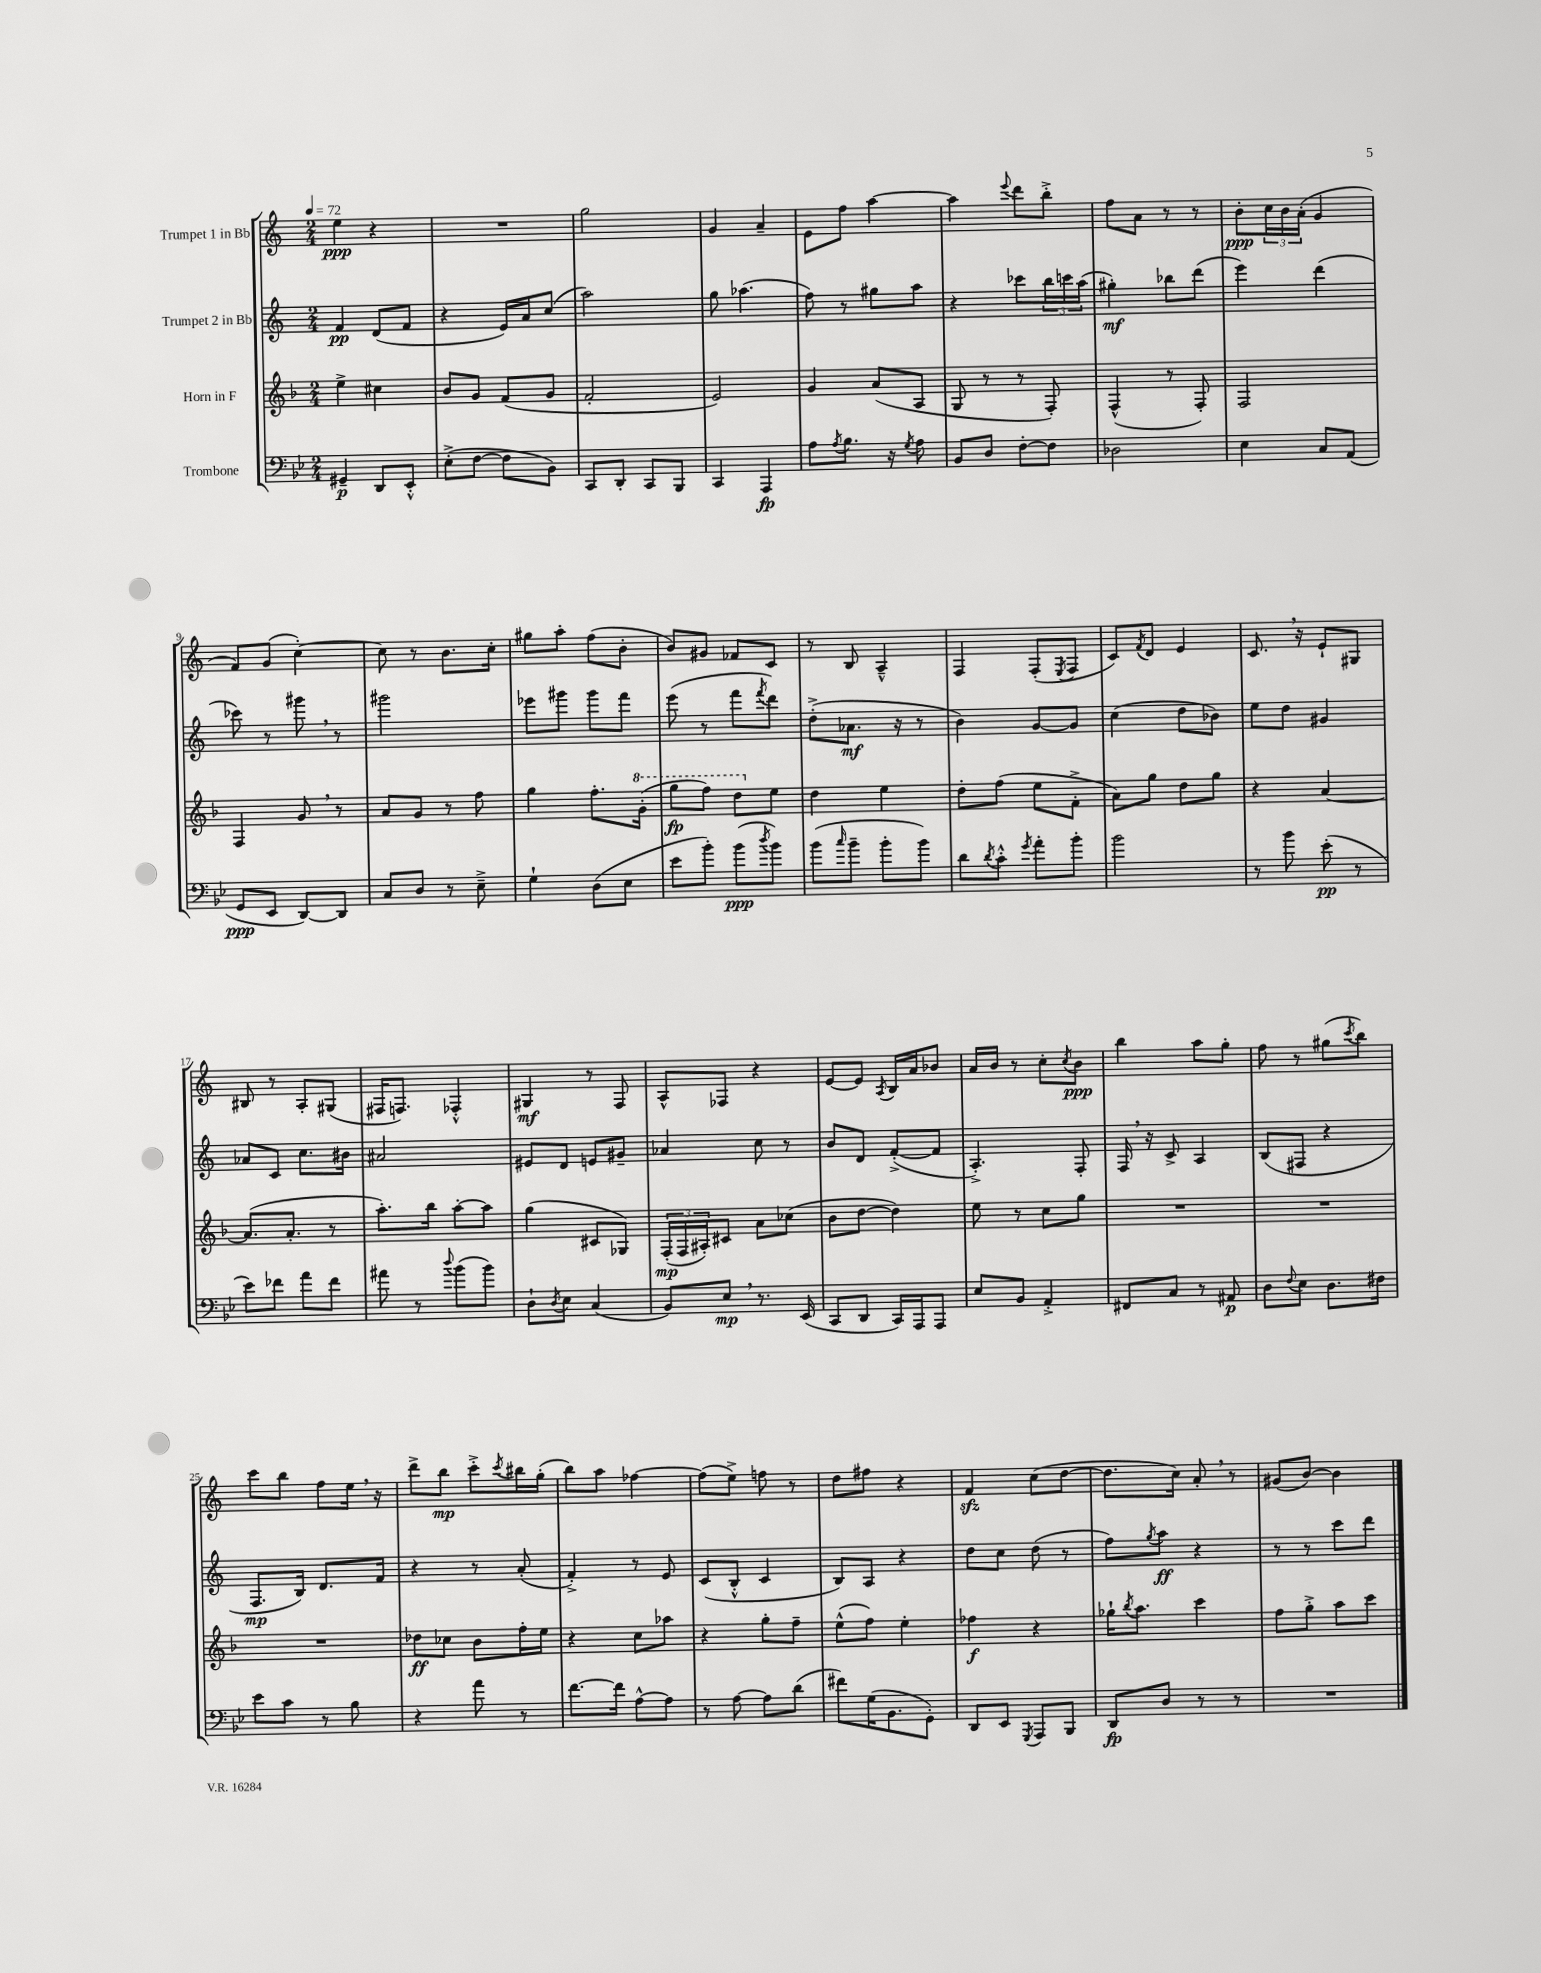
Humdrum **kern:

**kern	**dynam	**kern	**dynam	**kern	**dynam	**kern	**dynam
*part4	*part4	*part3	*part3	*part2	*part2	*part1	*part1
*staff4	*staff4	*staff3	*staff3	*staff2	*staff2	*staff1	*staff1
*I"Trombone	*	*I"Horn in F	*	*I"Trumpet 2 in Bb	*	*I"Trumpet 1 in Bb	*
*clefF4	*	*clefG2	*	*clefG2	*	*clefG2	*
*k[b-e-]	*	*k[b-]	*	*k[]	*	*k[]	*
*M2/4	*	*M2/4	*	*M2/4	*	*M2/4	*
*MM72	*	*MM72	*	*MM72	*	*MM72	*
=1	=1	=1	=1	=1	=1	=1	=1
4GG#X~/	p	4ee^\	.	4f/	pp	4ee\	ppp
8DD/L	.	4cc#X\	.	(8d/L	.	4r	.
8EE-'^^/J	.	.	.	8f/J	.	.	.
=2	=2	=2	=2	=2	=2	=2	=2
(8E-'^\L	.	8b-/L	.	4r	.	2r	.
[8F\J	.	8g/J	.	.	.	.	.
8F\L]	.	(8f/L	.	16e/LL)	.	.	.
.	.	.	.	16a/J	.	.	.
8BB-\J)	.	8g/J	.	(8cc/J	.	.	.
=3	=3	=3	=3	=3	=3	=3	=3
8CC/L	.	2f'/	.	2aa\)	.	2gg\	.
8DD'/J	.	.	.	.	.	.	.
8CC/L	.	.	.	.	.	.	.
8BBB-/J	.	.	.	.	.	.	.
=4	=4	=4	=4	=4	=4	=4	=4
4CC/	.	2e/)	.	8gg\	.	4g/	.
.	.	.	.	(4.aa-X\	.	.	.
4AAA/	fp	.	.	.	.	4a~/	.
=5	=5	=5	=5	=5	=5	=5	=5
8A\L	.	4g/	.	8ff\)	.	8e\L	.
8qA/	.	.	.	.	.	.	.
8.B-\J	.	.	.	8r	.	8ff\J	.
.	.	(8a/L	.	8gg#X\L	.	[4aa\	.
16r	.	.	.	.	.	.	.
8qG/	.	.	.	.	.	.	.
8A\	.	8A/J	.	8aa\J	.	.	.
=6	=6	=6	=6	=6	=6	=6	=6
8BB-/L	.	8G/	.	4r	.	4aa\]	.
8D/J	.	8r	.	.	.	.	.
.	.	.	.	.	.	8qqeee/	.
[8F'\L	.	8r	.	8ccc-X\L	.	8ddd\L	.
8F\J]	.	8F'/)	.	24bb\L	.	8bb'^\J	.
.	.	.	.	24cccn\	.	.	.
.	.	.	.	(24aa\JJ	.	.	.
=7	=7	=7	=7	=7	=7	=7	=7
2D-X\	.	(4F^^/	.	4gg#X'\)	mf	8ff\L	.
.	.	.	.	.	.	8a\J	.
.	.	8r	.	8bb-X\L	.	8r	.
.	.	8F'/)	.	(8ddd\J	.	8r	.
=8	=8	=8	=8	=8	=8	=8	=8
4E-\	.	2F/	.	4eee\)	.	8b'\L	ppp
.	.	.	.	.	.	24cc\L	.
.	.	.	.	.	.	24b\	.
.	.	.	.	.	.	(24a'\JJ	.
8C/L	.	.	.	(4ddd\	.	4g/	.
(8AA/J	.	.	.	.	.	.	.
!!LO:LB:g=z
=9	=9	=9	=9	=9	=9	=9	=9
8GG/L	ppp	4F/	.	8ccc-X\)	.	8f/L)	.
8EE-/J	.	.	.	8r	.	(8g/J	.
[8DD/L)	.	8g,/	.	8ggg#X,\	.	[4cc'\)	.
8DD/J]	.	8r	.	8r	.	.	.
=10	=10	=10	=10	=10	=10	=10	=10
8C/L	.	8a/L	.	2ggg#X\	.	8cc\]	.
8D/J	.	8g/J	.	.	.	8r	.
8r	.	8r	.	.	.	8.b\L	.
8E-~^\	.	8ff\	.	.	.	.	.
.	.	.	.	.	.	16cc'\Jk	.
=11	=11	=11	=11	=11	=11	=11	=11
4G`\	.	4gg\	.	8eee-X\L	.	8gg#X\L	.
.	.	.	.	8ggg#X\J	.	8aa'\J	.
(8D\L	.	8.ff'\L	.	8ggg#\L	.	(8ff\L	.
8E-\J	.	.	.	8fff\J	.	8b'\J	.
*	*	*8va	*	*	*	*	*
.	.	(16gg'\Jk	.	.	.	.	.
=12	=12	=12	=12	=12	=12	=12	=12
8e-\L	.	8ggg\L	fp	(8eee\	.	8b/L)	.
8b-'\J)	.	8fff\J)	.	8r	.	8g#X/J	.
(8b-\L	ppp	8ddd\L	.	8fff\L	.	8f-X/L	.
8qdd/	.	.	.	8qfff/	.	.	.
*	*	*X8va	*	*	*	*	*
8b-\J)	.	8ee\J	.	8ddd\J)	.	8c/J	.
=13	=13	=13	=13	=13	=13	=13	=13
(8b-\L	.	4dd\	.	(8dd'^\L	.	8r	.
16qqcc/	.	.	.	.	.	.	.
8b-~\J	.	.	.	8.a-X\J	mf	8B/	.
8b-'\L	.	4ee\	.	.	.	4A~^^/	.
.	.	.	.	16r	.	.	.
8b-\J)	.	.	.	8r	.	.	.
=14	=14	=14	=14	=14	=14	=14	=14
8d\L	.	8dd'\L	.	4b\)	.	4F/	.
8qd/	.	.	.	.	.	.	.
8c'^^\J	.	(8ff\J	.	.	.	.	.
8qg/	.	.	.	.	.	.	.
8a'\L	.	8ee\L	.	[8g/L	.	(8F'/L	.
.	.	.	.	.	.	8qE/	.
8b-'\J	.	8f'^\J	.	8g/J]	.	8F/J	.
=15	=15	=15	=15	=15	=15	=15	=15
2b-\	.	8a\L)	.	(4cc\	.	8c/L)	.
.	.	.	.	.	.	8qf/	.
.	.	8gg\J	.	.	.	8d/J	.
.	.	8dd\L	.	8dd\L	.	4e/	.
.	.	8gg\J	.	8b-X\J)	.	.	.
=16	=16	=16	=16	=16	=16	=16	=16
8r	.	4r	.	8ee\L	.	8.c,/	.
8b-\	.	.	.	8dd\J	.	.	.
.	.	.	.	.	.	16r	.
(8e-'\	pp	[4a/	.	4g#X/	.	8e`/L	.
8r	.	.	.	.	.	8G#X/J	.
!!LO:LB:g=z
=17	=17	=17	=17	=17	=17	=17	=17
8e-\L)	.	(8.a/L]	.	8a-X/L	.	8B#X/	.
8f-X\J	.	.	.	8c/J	.	8r	.
.	.	8.a'/J	.	.	.	.	.
8a\L	.	.	.	8.cc\L	.	8A'/L	.
8f-\J	.	8r	.	.	.	(8G#X/J	.
.	.	.	.	16b#X\Jk	.	.	.
=18	=18	=18	=18	=18	=18	=18	=18
8a#X\	.	8.aa'\L)	.	2a#X/	.	16F#X/KL	.
.	.	.	.	.	.	8.Fn/J)	.
8r	.	.	.	.	.	.	.
.	.	16bb-\Jk	.	.	.	.	.
8qqdd/	.	.	.	.	.	.	.
(8b-\L	.	[8aa'\L	.	.	.	4F-X'^^/	.
8b-\J)	.	8aa\J]	.	.	.	.	.
=19	=19	=19	=19	=19	=19	=19	=19
8D`\L	.	(4gg\	.	8e#X/L	.	4G#X/	mf
8qD/	.	.	.	.	.	.	.
8E-\J	.	.	.	8d/J	.	.	.
(4C/	.	8c#X/L	.	8en/L	.	8r	.
.	.	8G-X/J)	.	8g#X~/J	.	8F/	.
=20	=20	=20	=20	=20	=20	=20	=20
8BB-/L)	.	(24F'/LL	mp	4a-X/	.	8A^^/L	.
.	.	24F/	.	.	.	.	.
.	.	24A#X'/J)	.	.	.	.	.
8E-,/J	mp	8c#X/J	.	.	.	8F-X/J	.
8.r	.	8a\L	.	8cc\	.	4r	.
.	.	(8cc-X\J	.	8r	.	.	.
(16EE-/	.	.	.	.	.	.	.
=21	=21	=21	=21	=21	=21	=21	=21
8CC/L	.	8b-\L	.	8b/L	.	[8e/L	.
8DD/J	.	[8dd\J	.	8d/J	.	8e/J]	.
.	.	.	.	.	.	8qA/	.
16CC/LL)	.	4dd\])	.	([8f'^/L	.	16B/LL	.
16AAA/J	.	.	.	.	.	16a/J	.
8AAA/J	.	.	.	8f/J]	.	8b-X/J	.
=22	=22	=22	=22	=22	=22	=22	=22
8E-/L	.	8ee\	.	4.A'^/)	.	16a/LL	.
.	.	.	.	.	.	16b/JJ	.
8BB-/J	.	8r	.	.	.	8r	.
4AA'^/	.	8cc\L	.	.	.	8cc'\L	.
.	.	.	.	.	.	8qcc/	.
.	.	8gg\J	.	8F'/	.	8b\J	ppp
=23	=23	=23	=23	=23	=23	=23	=23
8FF#X/L	.	2r	.	16F,/	.	4bb\	.
.	.	.	.	16r	.	.	.
8C/J	.	.	.	8c^/	.	.	.
8r	.	.	.	4A/	.	8aa\L	.
8AA#X/	p	.	.	.	.	8gg'\J	.
=24	=24	=24	=24	=24	=24	=24	=24
8D\L	.	2r	.	(8B/L	.	8ff\	.
8qqF/	.	.	.	.	.	.	.
8E-\J	.	.	.	8F#X/J	.	8r	.
8.D\L	.	.	.	4r	.	(8gg#X\L	.
.	.	.	.	.	.	8qccc/	.
.	.	.	.	.	.	8bb\J)	.
16F#X\Jk	.	.	.	.	.	.	.
!!LO:LB:g=z
=25	=25	=25	=25	=25	=25	=25	=25
8e-\L	.	2r	.	8.F/L	mp	8ccc\L	.
8c\J	.	.	.	.	.	8bb\J	.
.	.	.	.	16B/Jk)	.	.	.
8r	.	.	.	8.d/L	.	8ff\L	.
8B-\	.	.	.	.	.	16ee,\Jk	.
.	.	.	.	16f/Jk	.	16r	.
=26	=26	=26	=26	=26	=26	=26	=26
4r	.	8dd-X\L	ff	4r	.	8ddd^\L	.
.	.	8cc-X\J	.	.	.	8bb\J	mp
8a\	.	8b-\L	.	8r	.	8ccc'^\L	.
.	.	.	.	.	.	8qccc/	.
8r	.	16ff'\L	.	(8a'/	.	16bb#X\L	.
.	.	16ee\JJ	.	.	.	(16gg'\JJ	.
=27	=27	=27	=27	=27	=27	=27	=27
[8.f\L	.	4r	.	4f'^/)	.	8bb\L)	.
.	.	.	.	.	.	8aa\J	.
16f\Jk]	.	.	.	.	.	.	.
[8A^^\L	.	8cc\L	.	8r	.	[4ff-X\	.
8A\J]	.	8aa-X\J	.	8e/	.	.	.
=28	=28	=28	=28	=28	=28	=28	=28
8r	.	4r	.	(8c/L	.	(8ff-\L]	.
[8A\	.	.	.	8B'^^/J	.	8ee^\J)	.
8A\L]	.	8gg'\L	.	4c/	.	8ffn\	.
(8d\J	.	8ff~\J	.	.	.	8r	.
=29	=29	=29	=29	=29	=29	=29	=29
8f#X\L)	.	(8ee^^\L	.	8B/L)	.	8dd\L	.
(16G\K	.	8ff\J)	.	8A/J	.	8ff#X\J	.
8.BB-\	.	.	.	.	.	.	.
.	.	4ee'\	.	4r	.	4r	.
8GG'\J)	.	.	.	.	.	.	.
=30	=30	=30	=30	=30	=30	=30	=30
8DD/L	.	4ff-X\	f	8dd\L	.	4fzz/	.
8EE-/J	.	.	.	8cc\J	.	.	.
8qGGG/	.	.	.	.	.	.	.
8AAA/L	.	4r	.	(8dd\	.	(8cc\L	.
8BBB-/J	.	.	.	8r	.	[8dd\J	.
=31	=31	=31	=31	=31	=31	=31	=31
8DD/L	fp	16gg-X`\KL	.	8ff\L)	.	8.dd\L]	.
.	.	8qbb-/	.	.	.	.	.
.	.	8.aa\J	.	.	.	.	.
.	.	.	.	8qgg/	.	.	.
8D/J	.	.	.	8aa\J	ff	.	.
.	.	.	.	.	.	16cc\Jk)	.
8r	.	4ccc\	.	4r	.	8a',/	.
8r	.	.	.	.	.	8r	.
=32	=32	=32	=32	=32	=32	=32	=32
2r	.	8ff\L	.	8r	.	(8g#X/L	.
.	.	8gg'^\J	.	8r	.	[8b/J)	.
.	.	8aa\L	.	8ccc\L	.	4b\]	.
.	.	8ccc\J	.	8ddd\J	.	.	.
==	==	==	==	==	==	==	==
*-	*-	*-	*-	*-	*-	*-	*-
